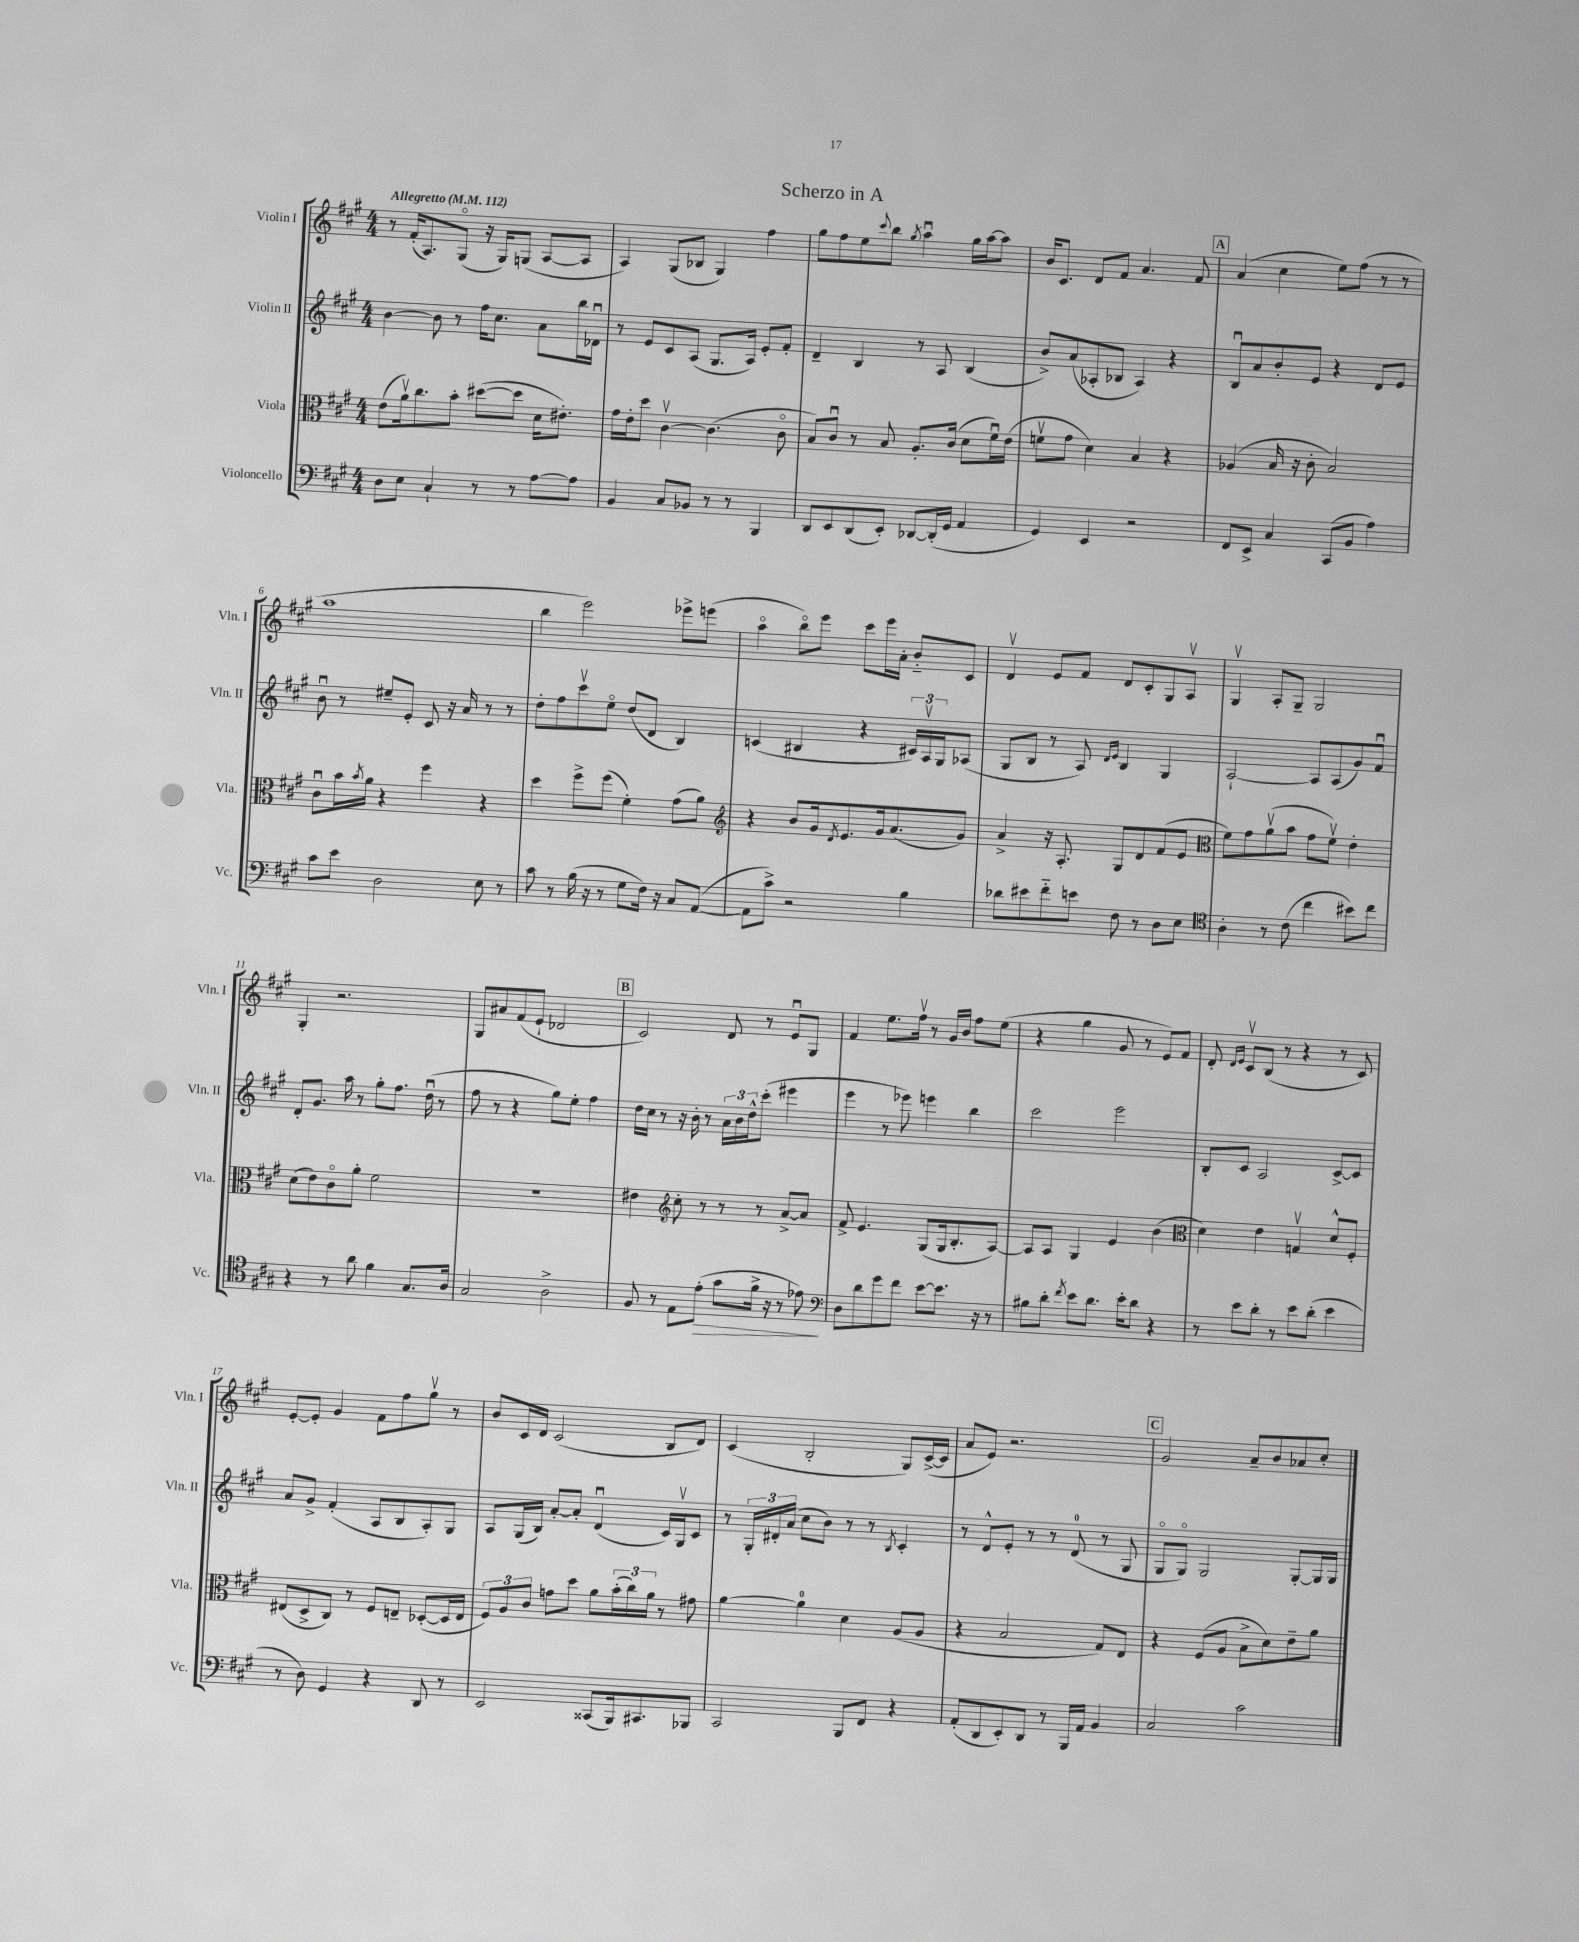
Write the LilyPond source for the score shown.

\header { title = "Scherzo in A" }
<<
\new StaffGroup <<
\new Staff = "s0" \with { instrumentName = "Violin I" shortInstrumentName = "Vln. I" } {
    \clef treble \key a \major \numericTimeSignature \time 4/4 \tempo "Allegretto" 4 = 112
    r8 fis'16-.( a8.) gis8\flageolet( r16 gis16) g8( a8~ a8 |
    a4) gis8( bes8 gis4) fis''4 |
    gis''8 fis''8 e''8 \appoggiatura { cis'''8 } b''8 \acciaccatura { gis''8 } a''4\downbow gis''16 a''16~ a''8 |
    b'16 cis'8. d'8 fis'8 a'4. fis'8 |
    \mark \markup { \box "A" } a'4( cis''4 e''8) fis''8( r8 r8 |
    a''1 |
    b''4 e'''2) ees'''8-> e'''8( |
    a''4\flageolet b''8\flageolet) e'''8 cis'''8 e'''16 a'16-. b'8-_ cis'8 |
    d'4\upbow e'8 fis'8 d'8 cis'8-. gis8 a8\upbow |
    gis4\upbow a8-. gis8-- gis2 |
    gis4-. r2. |
    gis8 ais'8 fis'8( e'8-! des'2 |
    \mark \markup { \box "B" } cis'2) d'8 r8 e'8\downbow gis8 |
    fis'4 e''8. fis''16\upbow r8 gis'16 b'16 fis''8 e''8( |
    r4 gis''4 gis'8 r8 e'8) fis'8 |
    d'8-. \grace { d'16 e'16 } cis'8\upbow b8( r8 r4 r8 cis'8) |
    e'8~-. e'8-. gis'4 fis'8 fis''8 gis''8\upbow r8 |
    b'8 cis'16 d'16 cis'2( b8 d'8) |
    cis'4( b2-. gis8) cis'16~->( cis'16 |
    a'8 e'8) r2. |
    \mark \markup { \box "C" } gis'2 a'8-- b'8 aes'8 cis''8-. \bar "|." |
}
\new Staff = "s1" \with { instrumentName = "Violin II" shortInstrumentName = "Vln. II" } {
    \clef treble \key a \major \numericTimeSignature \time 4/4
    b'4~ b'8 r8 fis''16 cis''8. a'8 b''16 des'16\downbow |
    r8 e'8 cis'8 a8( gis8. a16) e'8-. fis'8-. |
    d'4-- b4 r8 a8 b4( |
    b'8->) a'8( aes8-. bes8 aes4) r4 |
    \mark \markup { \box "A" } b8\downbow a'8 b'8-. e'8 r4 d'8 e'8 |
    b'8\downbow r8 eis''8-- e'8-. cis'8 r16 a'16 r8 r8 |
    d''8-. fis''8 cis'''8\upbow e''8\flageolet d''8( d'8 b4) |
    c'4( bis4 r4 \tuplet 3/2 { cis'16) a16\upbow gis16 } aes8( |
    gis8 b8 r8 a8) \grace { d'16 e'16 } b4 gis4 |
    a2~-! a8 a8( gis'8) fis'8\downbow |
    d'8-. gis'8. a''16 r8 gis''8-. fis''8. d''16\downbow( r8 |
    fis''8 r8 r4 gis''8) e''8-. fis''4 |
    \mark \markup { \box "B" } d''16 cis''16 r8 r16 b'16-. r8 \tuplet 3/2 { a'16 b'16 d''16-^ } cis'''8-.( eis'''4 |
    e'''4 r8 ees'''8) e'''4 b''4 |
    cis'''2 e'''2 |
    b8-. cis'8 a2 cis'8~-> cis'8 |
    a'8 gis'8-> fis'4-.( a8 b8 a8-.) gis8 |
    a8 gis16( b16) a'8~-. a'8-. d'4\downbow( cis'16) gis16\upbow cis'8 |
    r8 \tuplet 3/2 { gis16-. dis'16-. a'16( } cis''8 b'8) r8 r8 \acciaccatura { b8 } cis'4-. |
    r8 d'8-^ e'8-. r8 r8 d'8-0( r8 gis8 |
    \mark \markup { \box "C" } gis8\flageolet gis8\flageolet) gis2 gis8~-. gis16 gis16 \bar "|." |
}
\new Staff = "s2" \with { instrumentName = "Viola" shortInstrumentName = "Vla." } {
    \clef alto \key a \major \numericTimeSignature \time 4/4
    e'8( a'16\upbow) cis''8. b'8-. dis''8~( dis''8 d'16 eis'8.-.) |
    gis'16 e'16-. d''8 cis'4~\upbow cis'4.( cis'8\flageolet |
    b8) cis'8\downbow r8 b8 a8.-. cis'16( d'8 fis'16\downbow) e'16( |
    f'8\upbow gis'8 d'4) b4 r4 |
    \mark \markup { \box "A" } aes4( b16 r16 cis'8-. b2) |
    cis'8\downbow b'16 \acciaccatura { b'8 } a'16 r4 fis''4 r4 |
    d''4 fis''8-> fis''8( fis'4-.) gis'8( a'8) |
    \clef treble r4 b'8 gis'16 \acciaccatura { d'8 } e'8. gis'16 a'8.( gis'8) |
    a'4-> r16 a8.-. gis8 d'8 fis'8( e'8 |
    \clef alto fis'8) gis'8 a'8\upbow( b'8 gis'8 fis'8\upbow) e'4-. |
    d'8( e'8) cis'8\flageolet a'8-. fis'2 |
    R1 |
    \mark \markup { \box "B" } eis'4 \clef treble cis''8-. r8 r8 r8 a'8~-> a'8 |
    fis'8-> e'4. gis8( gis16 b8.-. a8~) |
    a8 a8 gis4 e'4 b'4( |
    \clef alto d'4) e'4 g4\upbow d'8-^ fis8-. |
    eis8( d8-> cis8) r8 fis8 e8-- des8~-.( des16 e16 |
    \tuplet 3/2 { fis8) a8 cis'8 } g'8 d''8 a'8 \tuplet 3/2 { b'16-.( cis''16) a'16 } r8 gis'8 |
    a'4~ a'4-0 d'4 a8( a8 |
    r4 b2 gis8) e8 |
    \mark \markup { \box "C" } r4 fis8( a8 b8-> d'8) e'8-- a'8 \bar "|." |
}
\new Staff = "s3" \with { instrumentName = "Violoncello" shortInstrumentName = "Vc." } {
    \clef bass \key a \major \numericTimeSignature \time 4/4
    d8 e8 cis4-! r8 r8 a8~ a8 |
    b,4 cis8 bes,8 r8 r8 b,,4 |
    d,8 e,8 d,8( e,8-.) des,8~ des,16-.( gis,16 a,4 |
    gis,4) e,4 r2 |
    \mark \markup { \box "A" } fis,8 e,8-> cis4 cis,8( b,8 a4) |
    cis'8 e'8 d2 e8 r8 |
    cis'8 r8 b16( r16 r8 gis8 fis16) r16 cis8 a,8~( |
    a,8 cis'8->) r2 b4 |
    des'8 eis'8 fis'8-_ e'8 fis8 r8 d8 e8 |
    \clef tenor a4-. r8 cis'8( cis''4 bis'8) cis''8 |
    r4 r8 a'8 fis'4 gis8. a16 |
    gis2 a2-> |
    \mark \markup { \box "B" } fis8 r8 e8 e'8-.\>( gis'8 fis'16-> r16 r8 ees'8\!) |
    \clef bass d8 d'8 gis'8 fis'8 e'8~ e'8. r16 r8 |
    bis8 d'8-. \acciaccatura { fis'8 } e'8 d'8. e'16-. d'8 r4 |
    r8 e'8 d'8-. r8 e'8 d'8-.( e'4 |
    r8 d8) gis,4 r4 d,8 r8 |
    e,2 cisis,8( b,,16) cis,8. bes,,8 |
    cis,2 b,,8 fis,8 r4 |
    a,8-.( d,8 e,8-.) d,8 r8 b,,16 a,16 b,4 |
    \mark \markup { \box "C" } cis2 cis'2 \bar "|." |
}
>>
>>
